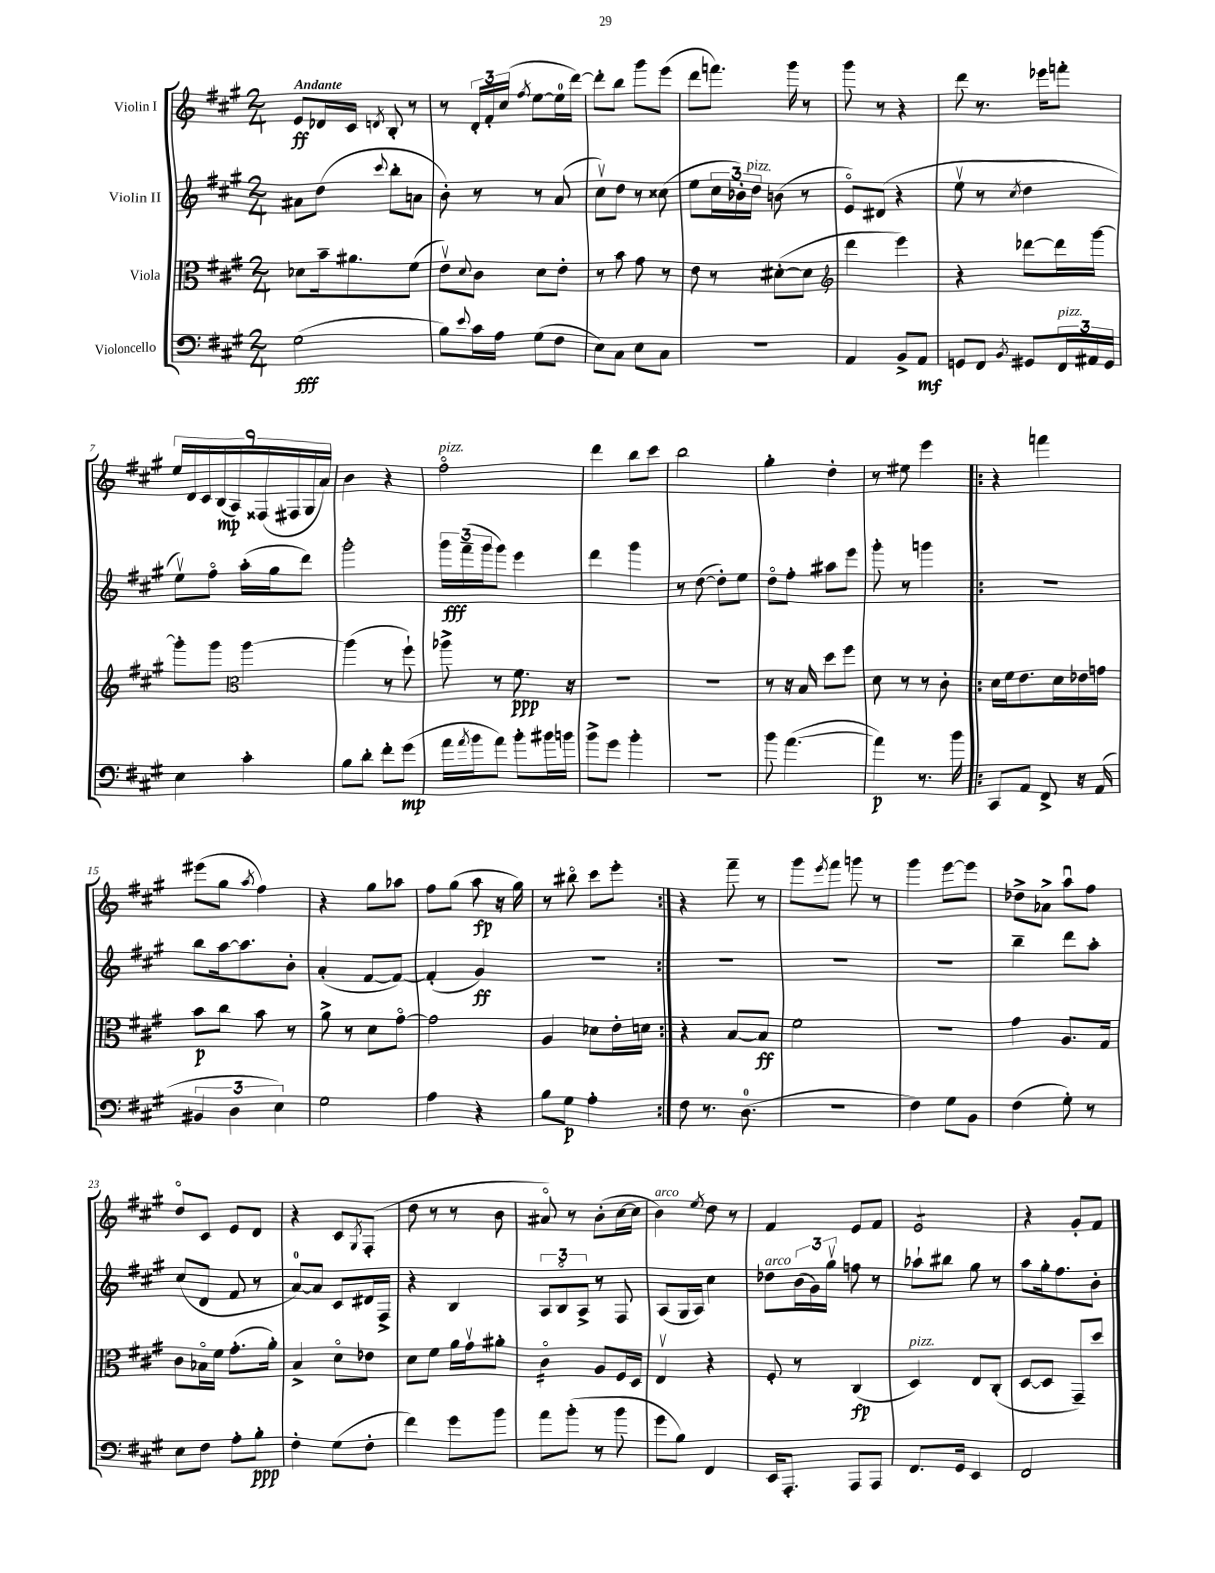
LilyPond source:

<<
\new StaffGroup <<
\new Staff = "s0" \with { instrumentName = "Violin I" } {
    \clef treble \key a \major \numericTimeSignature \time 2/4 \tempo "Andante"
    e'8\ff des'16 cis'16 \acciaccatura { d'8 } b8-. r8 |
    r8 \tuplet 3/2 { d'16-. fis'16-. cis''16( } \acciaccatura { fis''8 } e''8~ e''16-0 d'''16~) |
    d'''8-. b''8 gis'''8 e'''8( |
    d'''8 f'''8.) gis'''16 r8 |
    gis'''8 r8 r4 |
    d'''8 r8. ees'''16 f'''8-. |
    \tuplet 9/8 { e''16 d'16 cis'16 b16\mp( a16) fisis16( fis16 gis16 a'16) } |
    b'4 r4 |
    fis''2\flageolet^\markup { \italic "pizz." } |
    d'''4 b''8 cis'''8 |
    b''2 |
    gis''4-. d''4-. |
    r8 eis''8 e'''4 |
    \repeat volta 2 { r4 f'''4 |
    eis'''8( gis''8 \acciaccatura { a''8 } fis''4) |
    r4 gis''8 aes''8 |
    fis''8 gis''8( a''8\fp r16 gis''16) |
    r8 bis''8\flageolet cis'''8 e'''8-. | }
    r4 fis'''8-- r8 |
    gis'''8 \acciaccatura { e'''8 } fis'''8 g'''8 r8 |
    gis'''4 e'''8~ e'''8 |
    des''8-> aes'8-> a''8\downbow fis''8 |
    d''8\flageolet cis'8 e'8 d'8 |
    r4 cis'8 \acciaccatura { gis8 } fis8-.( |
    d''8 r8 r8 b'8 |
    ais'8\flageolet) r8 b'8-.( cis''16~ cis''16 |
    b'4^\markup { \italic "arco" }) \acciaccatura { e''8 } d''8 r8 |
    fis'4 e'8 fis'8 |
    e'2:8 |
    r4 gis'8-. fis'8 \bar "|." |
}
\new Staff = "s1" \with { instrumentName = "Violin II" } {
    \clef treble \key a \major \numericTimeSignature \time 2/4
    ais'8 d''8( \appoggiatura { cis'''8 } b''8-. a'8 |
    b'8-.) r8 r8 a'8( |
    cis''8\upbow) d''8 r8 cisis''8( |
    e''8 \tuplet 3/2 { cis''16 bes'16-.) d''16^\markup { \italic "pizz." } } b'8( r8 |
    e'8\flageolet) dis'8( r4 |
    e''8\upbow r8 \acciaccatura { cis''8 } d''4 |
    e''8\upbow) fis''8\flageolet a''16-.( gis''16 d'''8) |
    gis'''2-. |
    \tuplet 3/2 { gis'''16\fff fis'''16--( gis'''16 } gis'''8) e'''4 |
    d'''4 gis'''4 |
    r8 d''8~( d''8-.) e''8 |
    d''8\flageolet fis''8-. ais''8 e'''8 |
    gis'''8-. r8 g'''4 |
    \repeat volta 2 { r2 |
    b''8 a''16~ a''8. b'8-. |
    a'4-.( fis'8~ fis'8~) |
    fis'4-.( gis'4\ff) |
    R2 | }
    R2 |
    R2 |
    R2 |
    b''4-- d'''8 a''8-. |
    cis''8( d'8 fis'8 r8 |
    a'8-0~) a'8 cis'8 dis'16 fis16-> |
    r4 b4 |
    \tuplet 3/2 { a8 b8\flageolet a8-> } r8 fis8 |
    a8( gis16 a16) cis''4 |
    des''8^\markup { \italic "arco" } \tuplet 3/2 { b'16( gis'16) gis''16\upbow } f''8 r8 |
    aes''8-! bis''8 gis''8 r8 |
    a''8 gis''16-. fis''8. b'8-. \bar "|." |
}
\new Staff = "s2" \with { instrumentName = "Viola" } {
    \clef alto \key a \major \numericTimeSignature \time 2/4
    des'8 b'16-- ais'8. fis'8( |
    e'8\upbow) \appoggiatura { d'8 } cis'8 d'8 e'8-. |
    r8 b'8 gis'8 r8 |
    e'8 r8 dis'8~-.( dis'8 |
    \clef treble d'''4 e'''4) |
    r4 des'''8~ des'''16 gis'''16~ |
    gis'''8-. gis'''8 \clef alto a''4~ |
    a''4( r8 fis''8-!) |
    aes''8-> r8 fis'8.\ppp r16 |
    R2 |
    R2 |
    r8 r16 b16 d''8 fis''8 |
    d'8 r8 r8 cis'8-. |
    \repeat volta 2 { d'16 fis'16 e'8. d'16 ees'16 g'16 |
    b'8\p cis''8 b'8 r8 |
    a'8-> r8 d'8 gis'8~\flageolet |
    gis'2 |
    a4 des'8 e'16-. d'16 | }
    r4 b8~ b8\ff |
    fis'2 |
    r2 |
    gis'4 a8. gis16 |
    cis'8 bes16\flageolet fis'16 gis'8.-.( a'16-.) |
    b4-> d'8\flageolet ees'8 |
    d'8 fis'8 a'16 gis'16\upbow ais'8-. |
    cis'4:16\flageolet a8 fis16 d16 |
    e4\upbow r4 |
    fis8-. r8 cis4\fp( |
    d4^\markup { \italic "pizz." }) e8 cis8-.( |
    d8~ d8 gis,8--) d''8 \bar "|." |
}
\new Staff = "s3" \with { instrumentName = "Violoncello" } {
    \clef bass \key a \major \numericTimeSignature \time 2/4
    gis2\fff( |
    b8) \appoggiatura { e'8 } cis'16 a16 gis8( fis8 |
    e8) cis8 e8 cis8 |
    R2 |
    a,4 b,8-> a,8\mf |
    g,8 fis,8 \acciaccatura { b,8 } gis,8 \tuplet 3/2 { fis,16^\markup { \italic "pizz." } ais,16 gis,16 } |
    e4 cis'4-. |
    b8 d'8-. fis'8-. gis'8\mp( |
    a'16 \acciaccatura { a'8 } b'16 a'8) b'8-. bis'16 b'16 |
    b'8-> gis'8 b'4-. |
    R2 |
    b'8 a'4.~( |
    a'4\p) r8. b'16 |
    \repeat volta 2 { cis,8 a,8 fis,8-> r16 a,16( |
    \tuplet 3/2 { bis,4 d4 e4) } |
    gis2 |
    a4 r4 |
    b8 gis8\p a4-. | }
    fis8 r8. d8.-0( |
    R2 |
    fis4) gis8 b,8 |
    fis4( gis8-.) r8 |
    e8 fis8 a8-. b8-.\ppp |
    fis4-. gis8( fis8-. |
    fis'4) gis'8 b'8 |
    a'8 b'8-.( r8 b'8 |
    gis'8 b8) fis,4 |
    e,16 a,,8.-. a,,8 a,,8 |
    fis,8. gis,16 e,4 |
    fis,2 \bar "|." |
}
>>
>>
